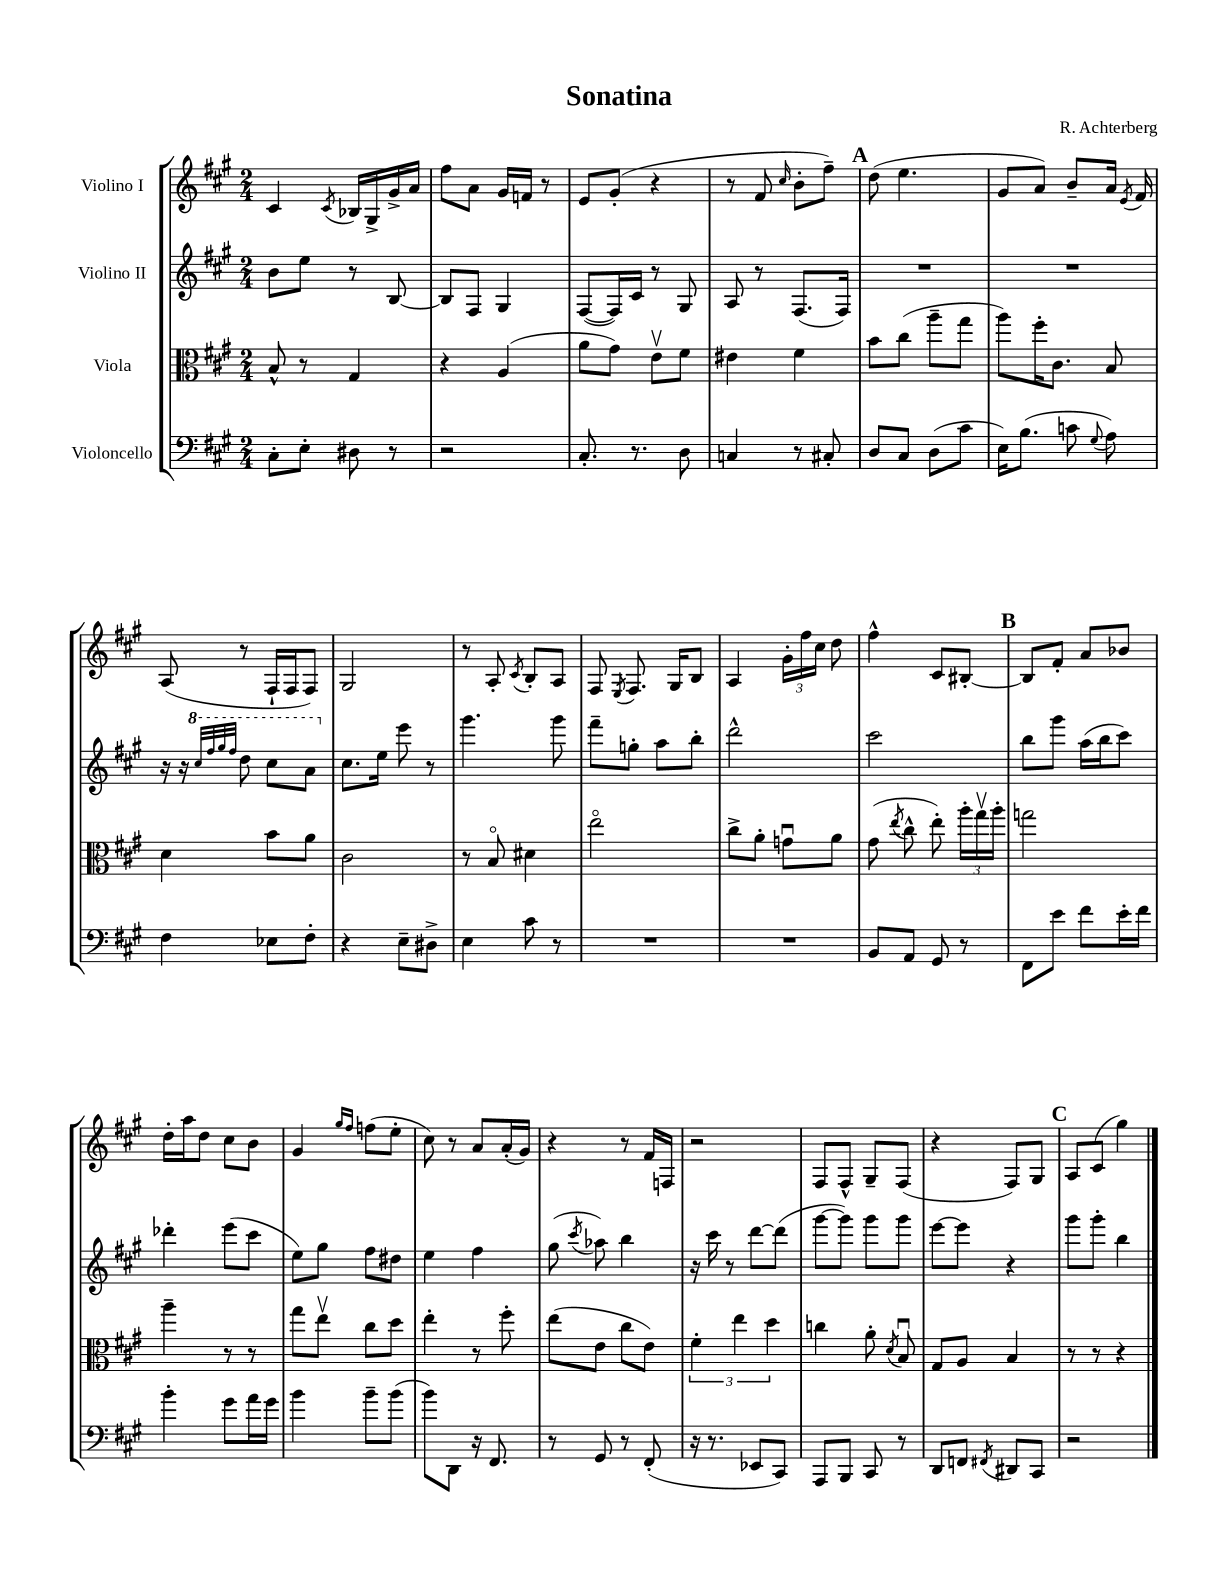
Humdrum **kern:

**kern	**kern	**kern	**kern
*staff4	*staff3	*staff2	*staff1
*clefF4	*clefC3	*clefG2	*clefG2
*k[f#c#g#]	*k[f#c#g#]	*k[f#c#g#]	*k[f#c#g#]
*M2/4	*M2/4	*M2/4	*M2/4
8C#'	8B^^	8b	4c#
8E'	8r	8ee	.
.	.	.	8qc#
8D#	4G#	8r	16B-
.	.	.	16G#^
8r	.	[8B	16g#^
.	.	.	16a
=	=	=	=
2r	4r	8B]	8ff#
.	.	8F#	8a
.	(4A	4G#	16g#
.	.	.	16f
.	.	.	8r
=	=	=	=
8.C#'	8a	([8F#	8e
.	8g#)	16F#])	(8g#'
8.r	.	16c#	.
.	8ev	8r	4r
8D	8f#	8G#	.
=	=	=	=
4C	4e#	8A	8r
.	.	8r	8f#
.	.	.	16qqcc#
8r	4f#	(8.F#	8b'
8C#'	.	.	8ff#~)
.	.	16F#)	.
=	=	=	=
8D	8b	2r	(8dd
8C#	(8cc#	.	4.ee
(8D	8aa~	.	.
8c#	8gg#	.	.
=	=	=	=
16E)	8aa)	2r	8g#
(8.B	.	.	.
.	16ff#'	.	8a)
.	8.c#	.	.
8c	.	.	8b~
8qqG#	.	.	.
8A)	8B	.	16a
.	.	.	8qe
.	.	.	16f#
=	=	=	=
4F#	4d	16r	(8A
.	.	16r	.
.	.	32qqccc#	.
.	.	32qqfff#	.
.	.	32qqggg#	.
.	.	32qqfff#	.
.	.	8ddd	8r
8E-	8b	8ccc#	16F#`
.	.	.	16F#
8F#'	8a	8aa	8F#)
=	=	=	=
4r	2c#	8.cc#	2G#
.	.	16ee	.
8E~	.	8eee	.
8D#^	.	8r	.
=	=	=	=
4E	8r	4.ggg#	8r
.	8Bo	.	8A'
.	.	.	8qc#
8c#	4d#	.	8B'
8r	.	8ggg#	8A
=	=	=	=
2r	2eeo	8fff#~	8F#
.	.	.	8qE
.	.	8gg'	8.F#
.	.	8aa	.
.	.	.	16G#
.	.	8bb'	8B
=	=	=	=
2r	8cc#^	2ddd^^	4A
.	8a'	.	.
.	8gu	.	24g#'
.	.	.	24ff#
.	.	.	24cc#
.	8a	.	8dd
=	=	=	=
8BB	(8g#	2ccc#	4ff#^^
.	8qee	.	.
8AA	8cc#^^	.	.
8GG#	8ee')	.	8c#
8r	24aa'	.	[8B#'
.	24gg#v	.	.
.	24aa'	.	.
=	=	=	=
8FF#	2gg	8bb	8B#]
8e	.	8ggg#	8f#'
8f#	.	(16aa	8a
.	.	16bb	.
16e'	.	8ccc#)	8b-
16f#	.	.	.
=	=	=	=
4b'	4aa~	4ddd-'	16dd'
.	.	.	16aa
.	.	.	8dd
8g#	8r	(8eee	8cc#
16a	8r	8ccc#	8b
16g#	.	.	.
=	=	=	=
4b	8gg#	8ee)	4g#
.	8eev	8gg#	.
.	.	.	16qqgg#
.	.	.	16qqff#
8b~	8cc#	8ff#	(8ff
(8b	8dd	8dd#	8ee'
=	=	=	=
8b)	4ee'	4ee	8cc#)
8DD	.	.	8r
16r	8r	4ff#	8a
8.FF#	.	.	.
.	8ff#'	.	(16a'
.	.	.	16g#)
=	=	=	=
8r	(8ee	(8gg#	4r
.	.	8qccc#	.
8GG#	8e	8aa-)	.
8r	8cc#	4bb	8r
(8FF#'	8e)	.	16f#
.	.	.	16F
=	=	=	=
16r	6f#'	16r	2r
8.r	.	16ccc#	.
.	.	8r	.
.	6ee	.	.
8EE-	.	[8ddd	.
.	6dd	.	.
8CC#)	.	(8ddd]	.
=	=	=	=
8AAA	4cc	[8ggg#	8F#
8BBB	.	8ggg#])	8F#^^
8CC#	8a'	8ggg#	8G#~
.	8qd	.	.
8r	8Bu	8ggg#	(8F#
=	=	=	=
8DD	8G#	[8eee	4r
8FF	8A	8eee]	.
8qFF#	.	.	.
8DD#	4B	4r	8F#)
8CC#	.	.	8G#
=	=	=	=
2r	8r	8ggg#	8A
.	8r	8ggg#'	(8c#
.	4r	4bb	4gg#)
==	==	==	==
*-	*-	*-	*-
